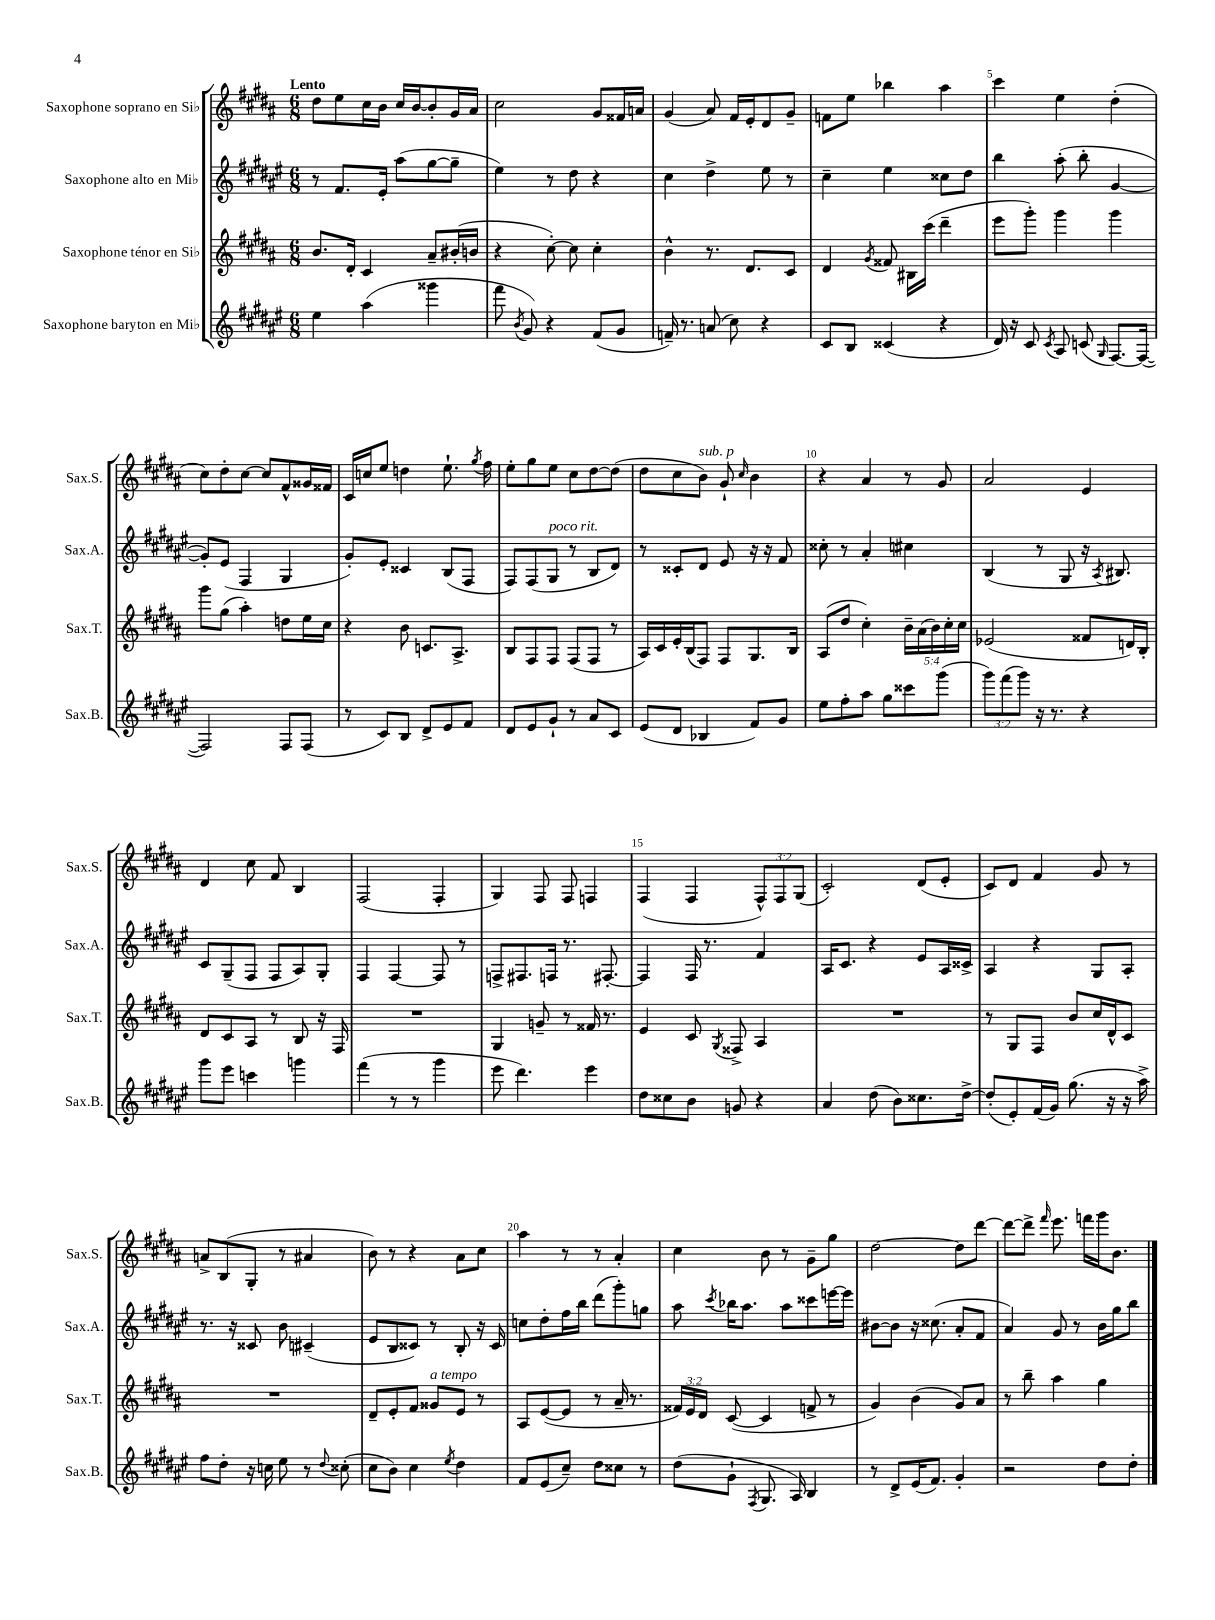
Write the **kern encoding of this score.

**kern	**kern	**kern	**kern
*staff4	*staff3	*staff2	*staff1
*clefG2	*clefG2	*clefG2	*clefG2
*k[f#c#g#d#a#e#]	*k[f#c#g#d#a#]	*k[f#c#g#d#a#e#]	*k[f#c#g#d#a#]
*M6/8	*M6/8	*M6/8	*M6/8
4ee#	8.b	8r	8dd#
.	.	8.f#	8ee
.	16d#'	.	.
(4aa#	4c#	.	16cc#
.	.	16e#'	16b
.	.	(8aa#	16cc#
.	.	.	[16b
4ggg##	8a#~	[8gg#	8b']
.	(16b#'	8gg#~]	16g#
.	16b	.	16a#
=	=	=	=
8fff#	4r	4ee#)	2cc#
8qb	.	.	.
8g#)	.	.	.
4r	[8cc#')	8r	.
.	8cc#]	8dd#	.
(8f#	4cc#'	4r	8g#
8g#	.	.	16f##
.	.	.	16a
=	=	=	=
16f~)	4b^^	4cc#	(4g#
8.r	.	.	.
(8a	8.r	4dd#^	8a#)
8cc#)	.	.	16f#
.	8.d#	.	16e'
4r	.	8ee#	8d#
.	8c#	8r	8g#~
=	=	=	=
8c#	4d#	4cc#~	8f
8B	.	.	8ee
.	8qg#	.	.
(4c##	8f##	4ee#	4bb-
.	16B#	.	.
.	(16ccc#	.	.
4r	4ddd#~	8cc##	4aa#
.	.	8dd#	.
=	=	=	=
16d#)	8eee	4bb	4ccc#
16r	.	.	.
8c#	8ggg#')	.	.
8qc#	.	.	.
8A#	4ggg#	(8aa#'	4ee
(8c	.	8bb'	.
16qqG#	.	.	.
[8.F#)	4ggg#	[4g#	(4dd#'
(16F#_	.	.	.
=	=	=	=
2F#])	8ggg#	8g#'])	8cc#)
.	(8gg#	(8e#	8dd#'
.	4aa#')	4F#	[8cc#
.	.	.	8cc#]
8F#	8dd	4G#	8f#^^
(8F#	16ee	.	16g##
.	16cc#	.	16f##
=	=	=	=
8r	4r	8g#')	16c#
.	.	.	16cc
8c#)	.	8e#'	8ee
8B	8b	4c##	4dd
8d#^	8.c	.	.
8e#	.	(8B	8.ee`
.	8.A#^	.	.
8f#	.	8F#	.
.	.	.	8qgg#
.	.	.	16ff#
=	=	=	=
8d#	8B	8F#)	8ee'
8e#	8F#	(8F#	8gg#
8g#`	8F#	8G#	8ee
8r	(8F#	8r	8cc#
8a#	8F#	8B	[8dd#
8c#	8r	8d#)	(8dd#]
=	=	=	=
(8e#	16A#)	8r	8dd#
.	16c#	.	.
8d#	16e'	8c##'	8cc#
.	(16B	.	.
4B-	8F#)	8d#	8b)
.	8F#	8e#	8g#`
.	.	.	16qqcc#
8f#)	8.G#	16r	4b
.	.	16r	.
8g#	.	8f#	.
.	16B	.	.
=	=	=	=
8ee#	(8A#	8cc##'	4r
8ff#'	8dd#	8r	.
8aa#	4cc#')	4a#'	4a#
8gg#	.	.	.
8ccc##	20b~	4cc#	8r
.	(20a#	.	.
.	20b)	.	.
(8ggg#	.	.	8g#
.	20cc#'	.	.
.	20cc#	.	.
=	=	=	=
12ggg#)	(2e-	(4B	2a#
(12fff#	.	.	.
12ggg#)	.	.	.
16r	.	8r	.
8.r	.	.	.
.	.	8G#	.
4r	8f##	16r	4e
.	.	8qA#	.
.	.	8.B#)	.
.	16d)	.	.
.	16B'	.	.
=	=	=	=
8ggg#	8d#	8c#	4d#
8eee#	8c#	(8G#~	.
4ccc	8A#	8F#	8cc#
.	8r	8F#	8f#
4ggg	8B	8A#)	4B
.	16r	8G#'	.
.	16F#	.	.
=	=	=	=
(4fff#	2.r	4F#	(2F#
8r	.	[4F#	.
8r	.	.	.
4ggg#	.	8F#]	4F#'
.	.	8r	.
=	=	=	=
8eee#	4G#	8F^	4G#)
4.ddd#)	.	8.F#	.
.	8g~	.	8F#
.	.	16F	.
.	8r	8.r	8F#
4eee#	16f##	.	4F
.	8.r	[8.F#'	.
=	=	=	=
8dd#	4e	4F#]	(4F#
8cc##	.	.	.
8b	8c#	16F#	4F#
.	.	8.r	.
.	8qG#	.	.
8g	8F##^	.	.
4r	4A#	4f#	12F#^^)
.	.	.	12F#
.	.	.	(12G#
=	=	=	=
4a#	2.r	16A#	2c#')
.	.	8.c#	.
(8dd#	.	4r	.
8b)	.	.	.
8.cc##	.	8e#	(8d#
.	.	16A#	8e'
[16dd#^	.	16c##^	.
=	=	=	=
(8dd#']	8r	4A#	8c#)
8e#')	8G#	.	8d#
(16f#	8F#	4r	4f#
16g#)	.	.	.
(8.gg#	8b	.	.
.	16cc#	8G#	8g#
16r	16d#^^	.	.
16r	8c#	8A#'	8r
16aa#^)	.	.	.
=	=	=	=
8ff#	2.r	8.r	8a^
8dd#'	.	.	(8B
.	.	16r	.
16r	.	8c##	8G#'
16cc	.	.	.
8ee#	.	8b	8r
8r	.	(4c#~	4a#
8qqdd#	.	.	.
(8cc##'	.	.	.
=	=	=	=
8cc#	8d#~	8e#	8b)
8b)	8e'	8B	8r
4cc#	8f#	8c##)	4r
.	8g##	8r	.
8qee#	.	.	.
4dd#	8e	8B'	8a#
.	8r	16r	8cc#
.	.	16c##	.
=	=	=	=
8f#	8A#	8cc	4aa#
(8e#	([8e	8dd#'	.
8cc#~)	8e]	16ff#	8r
.	.	16bb	.
8dd#	8r	(8ddd#	8r
8cc##	16a#~	8ggg#')	4a#'
.	8.r	.	.
8r	.	8gg	.
=	=	=	=
(8dd#	24f##)	8aa#	4cc#
.	24e	.	.
.	24d#	.	.
.	.	8qccc#	.
8g#`	([8c#	16bb-	.
.	.	8.aa#	.
8qF#	.	.	.
8.G#	4c#]	.	8b
.	.	8aa#	8r
16A#)	.	.	.
4B	8f^	8ccc##	8g#~
.	8r	[16eee	8gg#
.	.	16eee]	.
=	=	=	=
8r	4g#)	[8b#	[2dd#
8d#^	.	8b#]	.
(16e#	(4b	16r	.
8.f#)	.	(8.cc##	.
4g#'	8g#)	8a#'	8dd#]
.	8a#	8f#	[8ddd#
=	=	=	=
2r	8r	4a#)	8ddd#_
.	8bb~	.	8ddd#^]
.	.	.	16qqfff#
.	4aa#	8g#	8.eee
.	.	8r	.
.	.	.	16fff
8dd#	4gg#	16b	16ggg#
.	.	16gg#	8.b
8dd#'	.	8bb	.
==	==	==	==
*-	*-	*-	*-
